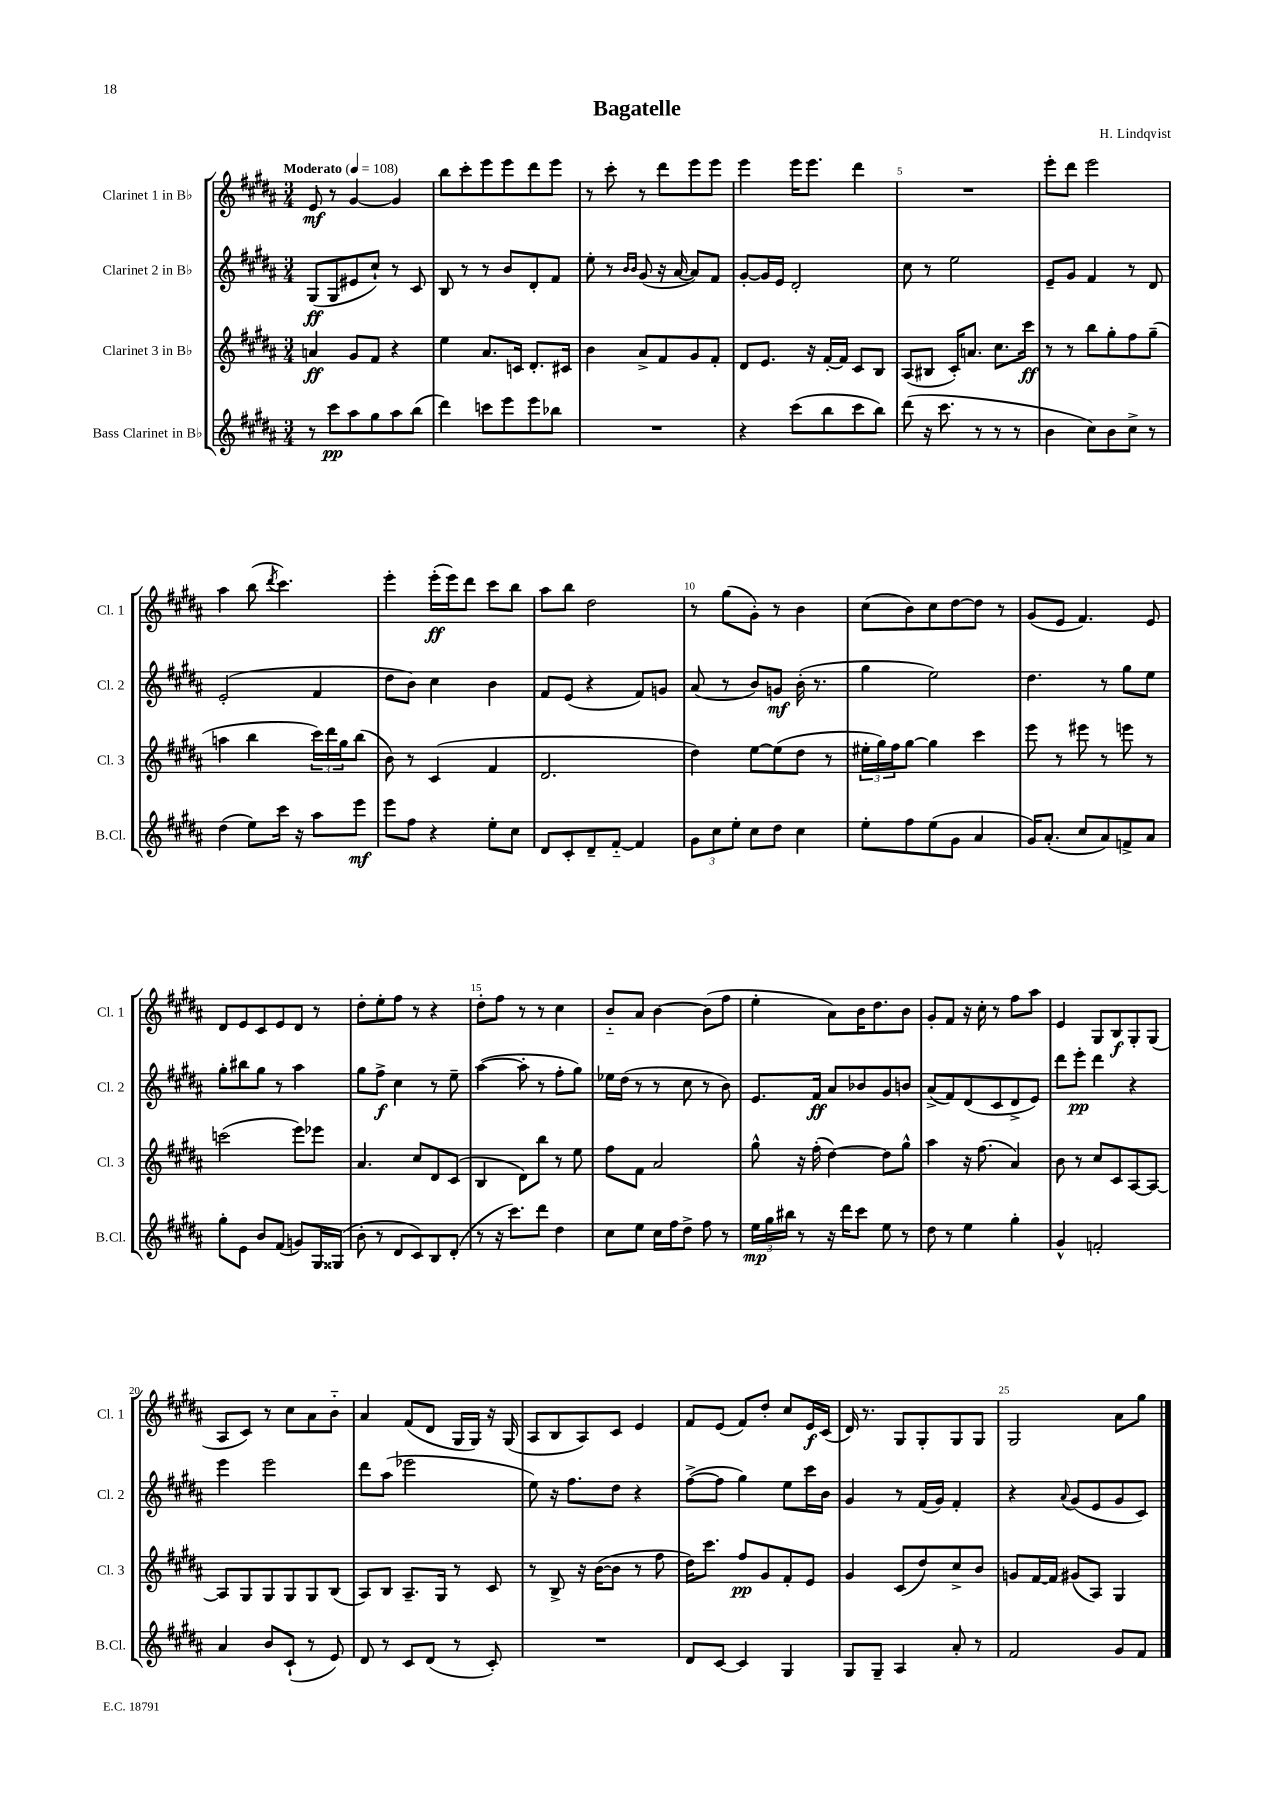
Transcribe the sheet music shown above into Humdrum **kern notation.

**kern	**dynam	**kern	**dynam	**kern	**dynam	**kern	**dynam
*part4	*part4	*part3	*part3	*part2	*part2	*part1	*part1
*staff4	*staff4	*staff3	*staff3	*staff2	*staff2	*staff1	*staff1
*I"Bass Clarinet in B♭	*	*I"Clarinet 3 in B♭	*	*I"Clarinet 2 in B♭	*	*I"Clarinet 1 in B♭	*
*I'B.Cl.	*	*I'Cl. 3	*	*I'Cl. 2	*	*I'Cl. 1	*
*clefG2	*	*clefG2	*	*clefG2	*	*clefG2	*
*k[f#c#g#d#a#]	*	*k[f#c#g#d#a#]	*	*k[f#c#g#d#a#]	*	*k[f#c#g#d#a#]	*
*M3/4	*	*M3/4	*	*M3/4	*	*M3/4	*
*MM108	*	*MM108	*	*MM108	*	*MM108	*
=1	=1	=1	=1	=1	=1	=1	=1
!	!	!	!	!	!	!LO:TX:a:B:t=Moderato	!
8r	.	4an/	ff	(8G#/L	ff	8e/	mf
8ccc#\L	pp	.	.	8G#/	.	8r	.
8aa#\	.	8g#/L	.	8e#X/	.	[4g#/	.
8gg#\	.	8f#/J	.	8cc#`/J)	.	.	.
8aa#\	.	4r	.	8r	.	4g#/]	.
(8bb\J	.	.	.	8c#/	.	.	.
=2	=2	=2	=2	=2	=2	=2	=2
4ddd#\)	.	4ee\	.	8B/	.	8bb\L	.
.	.	.	.	8r	.	8ccc#'\	.
8cccn\L	.	8.a#/L	.	8r	.	8eee\	.
8eee\	.	.	.	8b/L	.	8eee\	.
.	.	16cn/Jk	.	.	.	.	.
8eee\	.	8.d#'/L	.	8d#'/	.	8ddd#\	.
8bb-X\J	.	.	.	8f#/J	.	8eee\J	.
.	.	16c#X/Jk	.	.	.	.	.
=3	=3	=3	=3	=3	=3	=3	=3
2.r	.	4b\	.	8ee'\	.	8r	.
.	.	.	.	8r	.	8ccc#'\	.
.	.	.	.	16qqb/LL	.	.	.
.	.	.	.	16qqb/JJ	.	.	.
.	.	8a#^/L	.	(8g#/	.	8r	.
.	.	8f#/	.	16r	.	8ddd#\L	.
.	.	.	.	[16a#/	.	.	.
.	.	8g#/	.	8a#/L])	.	8eee\	.
.	.	8f#'/J	.	8f#/J	.	8eee\J	.
=4	=4	=4	=4	=4	=4	=4	=4
4r	.	8d#/L	.	[8g#'/L	.	4eee\	.
.	.	8.e/J	.	16g#/L]	.	.	.
.	.	.	.	16e/JJ	.	.	.
(8ccc#\L	.	.	.	2d#'/	.	16eee\KL	.
.	.	16r	.	.	.	8.eee\J	.
8bb\	.	[16f#'/LL	.	.	.	.	.
.	.	16f#/JJ]	.	.	.	.	.
8ccc#\	.	8c#/L	.	.	.	4ddd#\	.
8bb\J)	.	8B/J	.	.	.	.	.
=5	=5	=5	=5	=5	=5	=5	=5
(8ddd#\	.	(8A#/L	.	8cc#\	.	2.r	.
16r	.	8B#X/J	.	8r	.	.	.
8.ccc#\	.	.	.	.	.	.	.
.	.	16c#'/KL)	.	2ee\	.	.	.
.	.	8.an/J	.	.	.	.	.
8r	.	.	.	.	.	.	.
8r	.	8.cc#\L	.	.	.	.	.
8r	.	.	.	.	.	.	.
.	.	16ccc#\Jk	ff	.	.	.	.
=6	=6	=6	=6	=6	=6	=6	=6
4b\	.	8r	.	8e~/L	.	8eee'\L	.
.	.	8r	.	8g#/J	.	8ddd#\J	.
8cc#\L)	.	8bb\L	.	4f#/	.	2eee\	.
8b\	.	8gg#'\	.	.	.	.	.
8cc#^\J	.	8ff#\	.	8r	.	.	.
8r	.	(8gg#~\J	.	8d#/	.	.	.
!!LO:LB:g=z
=7	=7	=7	=7	=7	=7	=7	=7
(4dd#\	.	4aan\	.	(2e'/	.	4aa#\	.
8ee\L)	.	4bb\	.	.	.	(8bb\	.
.	.	.	.	.	.	8qddd#/	.
16ccc#\Jk	.	.	.	.	.	4.ccc#\)	.
16r	.	.	.	.	.	.	.
8aa#\L	.	24ccc#\LL)	.	4f#/	.	.	.
.	.	24ddd#\	.	.	.	.	.
.	.	24gg#\J	.	.	.	.	.
8eee\J	mf	(8bb\J	.	.	.	.	.
=8	=8	=8	=8	=8	=8	=8	=8
8eee\L	.	8b\)	.	8dd#\L	.	4eee'\	.
8ff#\J	.	8r	.	8b\J)	.	.	.
4r	.	(4c#/	.	4cc#\	.	(16eee'\LL	ff
.	.	.	.	.	.	16eee\J)	.
.	.	.	.	.	.	8ddd#\J	.
8ee'\L	.	4f#/	.	4b\	.	8ccc#\L	.
8cc#\J	.	.	.	.	.	8bb\J	.
=9	=9	=9	=9	=9	=9	=9	=9
8d#/L	.	2.d#/	.	8f#/L	.	8aa#\L	.
8c#'/	.	.	.	(8e/J	.	8bb\J	.
8d#~/	.	.	.	4r	.	2dd#\	.
[8f#/J	.	.	.	.	.	.	.
4f#/]	.	.	.	8f#/L)	.	.	.
.	.	.	.	8gn/J	.	.	.
=10	=10	=10	=10	=10	=10	=10	=10
12g#\L	.	4dd#\)	.	(8a#/	.	8r	.
12cc#\	.	.	.	.	.	.	.
.	.	.	.	8r	.	(8gg#\L	.
12ee'\J	.	.	.	.	.	.	.
8cc#\L	.	[8ee\L	.	8b/L)	.	8g#'\J)	.
8dd#\J	.	(8ee\]	.	8gn/J	mf	8r	.
4cc#\	.	8dd#\J	.	(16b'\	.	4b\	.
.	.	.	.	8.r	.	.	.
.	.	8r	.	.	.	.	.
=11	=11	=11	=11	=11	=11	=11	=11
8ee'\L	.	24ee#X'\LL	.	4gg#\	.	(8cc#\L	.
.	.	24gg#\)	.	.	.	.	.
.	.	24ff#\J	.	.	.	.	.
8ff#\	.	[8gg#\J	.	.	.	8b\)	.
(8ee\	.	4gg#\]	.	2ee\)	.	8cc#\	.
8g#\J	.	.	.	.	.	[8dd#\	.
4a#/	.	4ccc#\	.	.	.	8dd#\J]	.
.	.	.	.	.	.	8r	.
=12	=12	=12	=12	=12	=12	=12	=12
16g#/KL)	.	8eee\	.	4.dd#\	.	(8g#/L	.
(8.a#'/J	.	.	.	.	.	.	.
.	.	8r	.	.	.	8e/J	.
8cc#/L	.	8eee#X\	.	.	.	4.f#/)	.
8a#/)	.	8r	.	8r	.	.	.
8fn^/	.	8eeen\	.	8gg#\L	.	.	.
8a#/J	.	8r	.	8ee\J	.	8e/	.
!!LO:LB:g=z
=13	=13	=13	=13	=13	=13	=13	=13
8gg#'\L	.	(2cccn\	.	8gg#'\L	.	8d#/L	.
8e\J	.	.	.	8bb#X\	.	8e/	.
8b/L	.	.	.	8gg#\J	.	8c#/	.
(8f#/J	.	.	.	8r	.	8e/	.
8gn/L)	.	8eee\L)	.	4aa#\	.	8d#/J	.
16G#/L	.	8eee-X\J	.	.	.	8r	.
(16G##X/JJ	.	.	.	.	.	.	.
=14	=14	=14	=14	=14	=14	=14	=14
8b'\	.	4.a#/	.	8gg#\L	.	8dd#'\L	.
8r	.	.	.	8ff#^\J	f	8ee'\	.
8d#/L	.	.	.	4cc#\	.	8ff#\J	.
8c#/)	.	8cc#/L	.	.	.	8r	.
8B/	.	8d#/	.	8r	.	4r	.
(8d#'/J	.	(8c#/J	.	8ee~\	.	.	.
=15	=15	=15	=15	=15	=15	=15	=15
8r	.	4B/	.	([4aa#\	.	8dd#'\L	.
16r	.	.	.	.	.	8ff#\J	.
8.ccc#\L)	.	.	.	.	.	.	.
.	.	8d#\L)	.	8aa#'\]	.	8r	.
8ddd#\J	.	8bb\J	.	8r	.	8r	.
4dd#\	.	8r	.	8ff#'\L	.	4cc#\	.
.	.	8ee\	.	8gg#\J)	.	.	.
=16	=16	=16	=16	=16	=16	=16	=16
8cc#\L	.	8ff#\L	.	16ee-X\LL	.	8b/L	.
.	.	.	.	(16dd#\JJ	.	.	.
8ee\J	.	8f#\J	.	8r	.	8a#/J	.
16cc#\LL	.	2a#/	.	8r	.	[4b\	.
16ff#\J	.	.	.	.	.	.	.
8dd#^\J	.	.	.	8cc#\	.	.	.
8ff#\	.	.	.	8r	.	(8b\L]	.
8r	.	.	.	8b\)	.	8ff#\J	.
=17	=17	=17	=17	=17	=17	=17	=17
24ee\LL	mp	8gg#^^\	.	8.e/L	.	4ee'\	.
24gg#\	.	.	.	.	.	.	.
24bb#X\JJ	.	.	.	.	.	.	.
8r	.	16r	.	.	.	.	.
.	.	(16ff#'\	.	16f#/Jk	ff	.	.
16r	.	[4dd#\)	.	8a#/L	.	8a#\L)	.
16ddd#\KL	.	.	.	.	.	.	.
8ccc#\J	.	.	.	8b-X/	.	16b\K	.
.	.	.	.	.	.	8.dd#\	.
8ee\	.	8dd#\L]	.	8g#/	.	.	.
8r	.	8gg#^^\J	.	8bn/J	.	8b\J	.
=18	=18	=18	=18	=18	=18	=18	=18
8dd#\	.	4aa#\	.	(8a#^/L	.	8g#'/L	.
8r	.	.	.	8f#/)	.	8f#/J	.
4ee\	.	16r	.	(8d#/	.	16r	.
.	.	(8.ff#\	.	.	.	16cc#'\	.
.	.	.	.	8c#/	.	8r	.
4gg#'\	.	4a#/)	.	8d#^/	.	8ff#\L	.
.	.	.	.	8e/J)	.	8aa#\J	.
=19	=19	=19	=19	=19	=19	=19	=19
4g#^^/	.	8b\	.	8ddd#\L	.	4e/	.
.	.	8r	.	8eee'\J	pp	.	.
2fn'/	.	8cc#/L	.	4ddd#\	.	8G#/L	.
.	.	8c#/	.	.	.	8B/	f
.	.	[8A#/	.	4r	.	8G#'/	.
.	.	8A#/J_	.	.	.	(8G#/J	.
!!LO:LB:g=z
=20	=20	=20	=20	=20	=20	=20	=20
4a#/	.	8A#/L]	.	4eee\	.	8A#/L	.
.	.	8G#/	.	.	.	8c#/J)	.
8b/L	.	8G#/	.	2eee\	.	8r	.
(8c#`/J	.	8G#/	.	.	.	8cc#\L	.
8r	.	8G#/	.	.	.	8a#\	.
8e/)	.	(8B/J	.	.	.	8b\J	.
=21	=21	=21	=21	=21	=21	=21	=21
8d#/	.	8A#/L)	.	8ddd#\L	.	4a#/	.
8r	.	8B/J	.	(8aa#\J	.	.	.
8c#/L	.	8.A#~/L	.	2eee-X\	.	(8f#/L	.
(8d#/J	.	.	.	.	.	8d#/J	.
.	.	16G#/Jk	.	.	.	.	.
8r	.	8r	.	.	.	16G#/LL	.
.	.	.	.	.	.	16G#/JJ)	.
8c#'/)	.	8c#/	.	.	.	16r	.
.	.	.	.	.	.	(16G#/	.
=22	=22	=22	=22	=22	=22	=22	=22
2.r	.	8r	.	8ee\)	.	8A#/L	.
.	.	8B^/	.	16r	.	8B/	.
.	.	.	.	8.ff#\L	.	.	.
.	.	16r	.	.	.	8A#/)	.
.	.	([16b\KL	.	.	.	.	.
.	.	8b\J]	.	8dd#\J	.	8c#/J	.
.	.	8r	.	4r	.	4e/	.
.	.	8ff#\	.	.	.	.	.
=23	=23	=23	=23	=23	=23	=23	=23
8d#/L	.	16dd#\KL)	.	([8ff#^\L	.	8f#/L	.
.	.	8.ccc#\J	.	.	.	.	.
[8c#/J	.	.	.	8ff#\J]	.	(8e/J	.
4c#/]	.	8ff#/L	pp	4gg#\)	.	8f#/L)	.
.	.	8g#/	.	.	.	8dd#'/J	.
4G#/	.	8f#'/	.	8ee\L	.	8cc#/L	.
.	.	8e/J	.	16ccc#\L	.	16e/L	f
.	.	.	.	16b\JJ	.	(16c#/JJ	.
=24	=24	=24	=24	=24	=24	=24	=24
8G#/L	.	4g#/	.	4g#/	.	16d#/)	.
.	.	.	.	.	.	8.r	.
8G#~/J	.	.	.	.	.	.	.
4A#/	.	(8c#/L	.	8r	.	8G#/L	.
.	.	8dd#/)	.	(16f#/LL	.	8G#'/	.
.	.	.	.	16g#/JJ)	.	.	.
8a#'/	.	8cc#^/	.	4f#'/	.	8G#/	.
8r	.	8b/J	.	.	.	8G#/J	.
=25	=25	=25	=25	=25	=25	=25	=25
2f#/	.	8gn/L	.	4r	.	2G#/	.
.	.	[16f#/L	.	.	.	.	.
.	.	16f#/JJ]	.	.	.	.	.
.	.	.	.	8qqa#/	.	.	.
.	.	(8g#X/L	.	(8g#/L	.	.	.
.	.	8A#/J)	.	8e/	.	.	.
8g#/L	.	4G#/	.	8g#/	.	8a#\L	.
8f#/J	.	.	.	8c#/J)	.	8gg#\J	.
==	==	==	==	==	==	==	==
*-	*-	*-	*-	*-	*-	*-	*-
